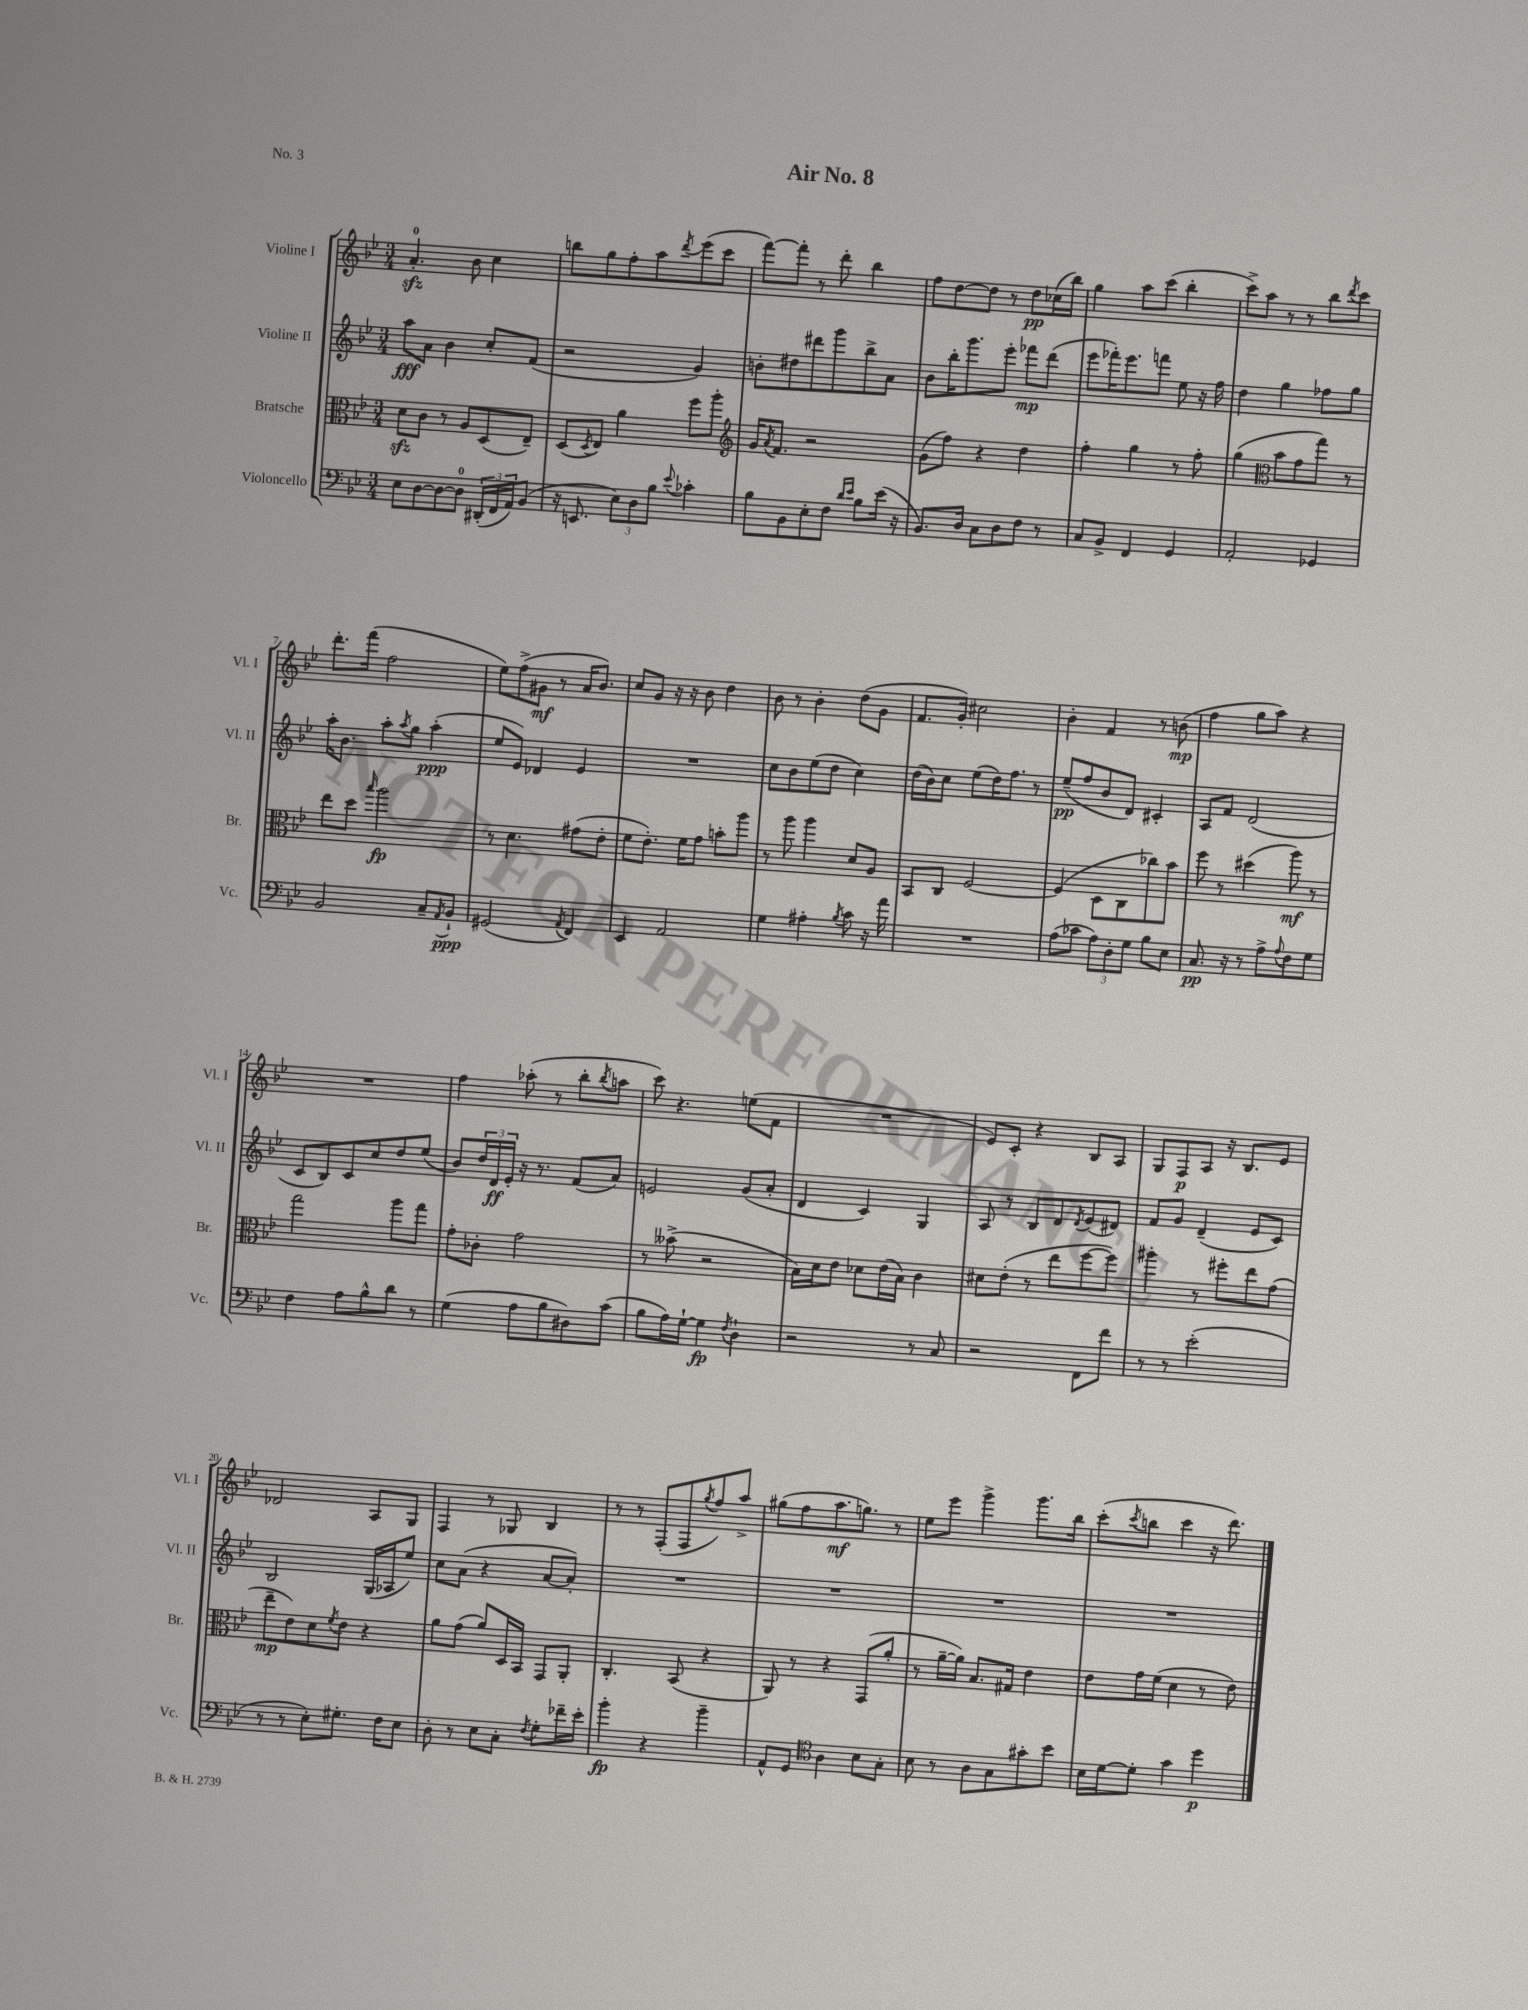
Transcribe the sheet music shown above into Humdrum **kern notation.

**kern	**kern	**kern	**kern
*staff4	*staff3	*staff2	*staff1
*clefF4	*clefC3	*clefG2	*clefG2
*k[b-e-]	*k[b-e-]	*k[b-e-]	*k[b-e-]
*M3/4	*M3/4	*M3/4	*M3/4
8E-	8d	8aa	4.a'
[8D	8c	8a	.
8D_	8r	4b-	.
8D]	8A	.	8b-
(24DD#'	(8D	8cc'	4cc
24FF	.	.	.
24AA)	.	.	.
(8BB-	8E-~)	(8f	.
=	=	=	=
16r	(8D	2r	8bb
8.EE	.	.	.
.	8qD	.	.
.	8E-)	.	8gg
12E-)	4a	.	8ff'
12D	.	.	.
.	.	.	8aa
12B-	.	.	.
8qqe-	.	.	8qddd
4c-'	8ff	4g)	(8eee-
.	8aa'	.	8ccc
=	=	=	=
*	*clefG2	*	*
8B-	16g	8b'	[8fff)
.	8qa	.	.
.	8.f	.	.
8BB-	.	8dd#	8fff']
8E-'	2r	8ddd#	8r
8F	.	8ggg	8ddd'
16qqd	.	.	.
16qqe-	.	.	.
8B-	.	8bb-^	4bb-
(16e-	.	8a	.
16r	.	.	.
=	=	=	=
8.BB-)	(8g	8b-	8ff
.	8ff)	16bb-'	[8dd
16D	.	8.ggg	.
8C	4r	.	8dd]
8D	.	8eee-'	8r
8F	4dd	8fff-	8dd
8r	.	(8ddd	(16cc-
.	.	.	16bb-)
=	=	=	=
8C	4ff'	8eee-	4gg
8BB-^	.	16fff-')	.
.	.	8.eee-	.
4FF	4gg	.	8aa
.	.	8fff	(8ccc
4GG	8r	8ee-	4bb-'
.	8ff'	16r	.
.	.	16ff	.
=	=	=	=
2AA'	(4gg	4dd	8ccc^)
.	.	.	8aa
*	*clefC3	*	*
.	8b-	4gg	8r
.	8g	.	8r
4GG-	8gg)	8ff-	8bb-
.	.	.	8qddd
.	8r	8gg	8ccc
=	=	=	=
2BB-	8ee-	16aa'	8.ddd'
.	.	8.b-	.
.	8dd	.	.
.	.	.	(16fff
.	16qqbb-	.	.
.	2aa	8aa'	2ff
.	.	8qaa	.
.	.	8gg	.
8C~	.	(4aa'	.
8qAA	.	.	.
8BB-`	.	.	.
=	=	=	=
(2GG#	8r	8ee-	8ee-)
.	4.d	8e-)	(8ff^
.	.	4d-	8g#
.	.	.	8r
8qAA	.	.	.
4FF)	(8g#	4e-	16a
.	.	.	8.b-)
.	8e-'	.	.
=	=	=	=
4EE-	8f	2.r	8cc
.	8.e-')	.	8g
2AA	.	.	16r
.	16f	.	16r
.	8g	.	8b-
.	8b'	.	4dd
.	8aa	.	.
=	=	=	=
4G	8r	8cc	8b-
.	8aa	8b-	8r
4A#'	4aa	(8ee-	4b-'
.	.	8dd	.
8qB-	.	.	.
8c	8d	4cc)	(8dd
16r	8A	.	8g
16a	.	.	.
=	=	=	=
2.r	8BB-	(16dd	8.f
.	.	16b-)	.
.	8C	8cc	.
.	.	.	16g')
.	[2F	(8ee-	2cc#
.	.	16dd)	.
.	.	8.ff	.
.	.	8r	.
=	=	=	=
(8A	(4F]	(8ee-~	4b-'
8c-	.	8ff	.
12A)	8D	8b-	4f
12D'	.	.	.
.	8C	8d)	.
12G	.	.	.
8B-	8cc-)	4c#'	8r
8E-	8b-	.	(8b
=	=	=	=
8.C	8ff	8A	4ff
.	8r	8f	.
16r	.	.	.
8r	(4dd#	(2d	8gg
8A^	.	.	8aa)
8qqA	.	.	.
8F	8aa)	.	4r
8G	8r	.	.
=	=	=	=
4F	2gg	8c	2.r
.	.	8B-)	.
8A	.	8c	.
8B-^^	.	8cc	.
8d	8aa	8dd	.
8r	8gg	(8ee-	.
=	=	=	=
(4G	8g'	8b-)	4ff
.	8c-'	24dd	.
.	.	24d	.
.	.	24e-'	.
8A	2g	16r	(8aa-'
.	.	8.r	.
8B-	.	.	8r
8D#)	.	(8f	8bb-'
.	.	.	8qbb-
(8c	.	8a)	8aa
=	=	=	=
8B-	8r	2e	8ccc)
16A)	(8b--^	.	4.r
[16G`	.	.	.
4G]	2r	.	.
8qF	.	.	.
4D`	.	(8g	(8ee
.	.	8a'	8f
=	=	=	=
2r	16B-)	4d	2.r
.	16d	.	.
.	8e-	.	.
.	8d-	4c)	.
.	(16e-	.	.
.	16B-)	.	.
8r	4c	4G	.
8C	.	.	.
=	=	=	=
2r	8d#	8A	8e-)
.	(8e-'	8r	8c'
.	8r	8B-	4r
.	8ee-	8d	.
.	.	8qd	.
8FF	[8ff	(8e-	8B-
8f	8ff])	8d#)	8A
=	=	=	=
8r	4aa#'	8f	8G
8r	.	8g	8F
(2e-'	8r	(4d~	8A
.	8ff#'	.	16r
.	.	.	8.B-
.	8ee-	8e-	.
.	(8g	8c)	8e-
=	=	=	=
8r	8ee-~	2B-	2d-
8r	8e-)	.	.
8E-')	8d	.	.
.	8qf	.	.
8.G#'	8e-	.	.
.	4r	(16G	8A
16F	.	16A-	.
8E-	.	8ee-)	8G
=	=	=	=
8D'	8a	8cc	4F
8r	(8g	(8a	.
8E-	8a)	4r	8r
8C'	16D	.	8G-
.	16BB-	.	.
8qF	.	.	.
8G'	8GG	[8a	4B-
16f-~	8AA'	8a'])	.
16e-'	.	.	.
=	=	=	=
4b-'	4.C'	2.r	8r
.	.	.	8r
4r	.	.	(8F'
.	(8BB-	.	8F
.	.	.	8qgg
4b-~	4r	.	8ff)
.	.	.	8aa^
=	=	=	=
8AA^^	8AA)	2.r	(8gg#
8GG	8r	.	8ff
*clefC4	*	*	*
4A	4r	.	8.aa
.	.	.	8.gg)
8B-	(8GG	.	.
8G'	8a'	.	8r
=	=	=	=
8B-	8r	2.r	8ee-
8r	[16a~	.	8eee-
.	16a])	.	.
8A	8.B-	.	4ggg^
8G	.	.	.
.	16G#	.	.
8g#'	4e-	.	8.ggg
8b-	.	.	.
.	.	.	16bb-
=	=	=	=
16B-	8e-	2.r	(8ccc'
[16d	.	.	.
.	.	.	8qccc
8d']	16g	.	8bb
.	(16f	.	.
4g	4d	.	4ccc
4dd	8r	.	16r
.	.	.	8.ddd)
.	8e-)	.	.
==	==	==	==
*-	*-	*-	*-
